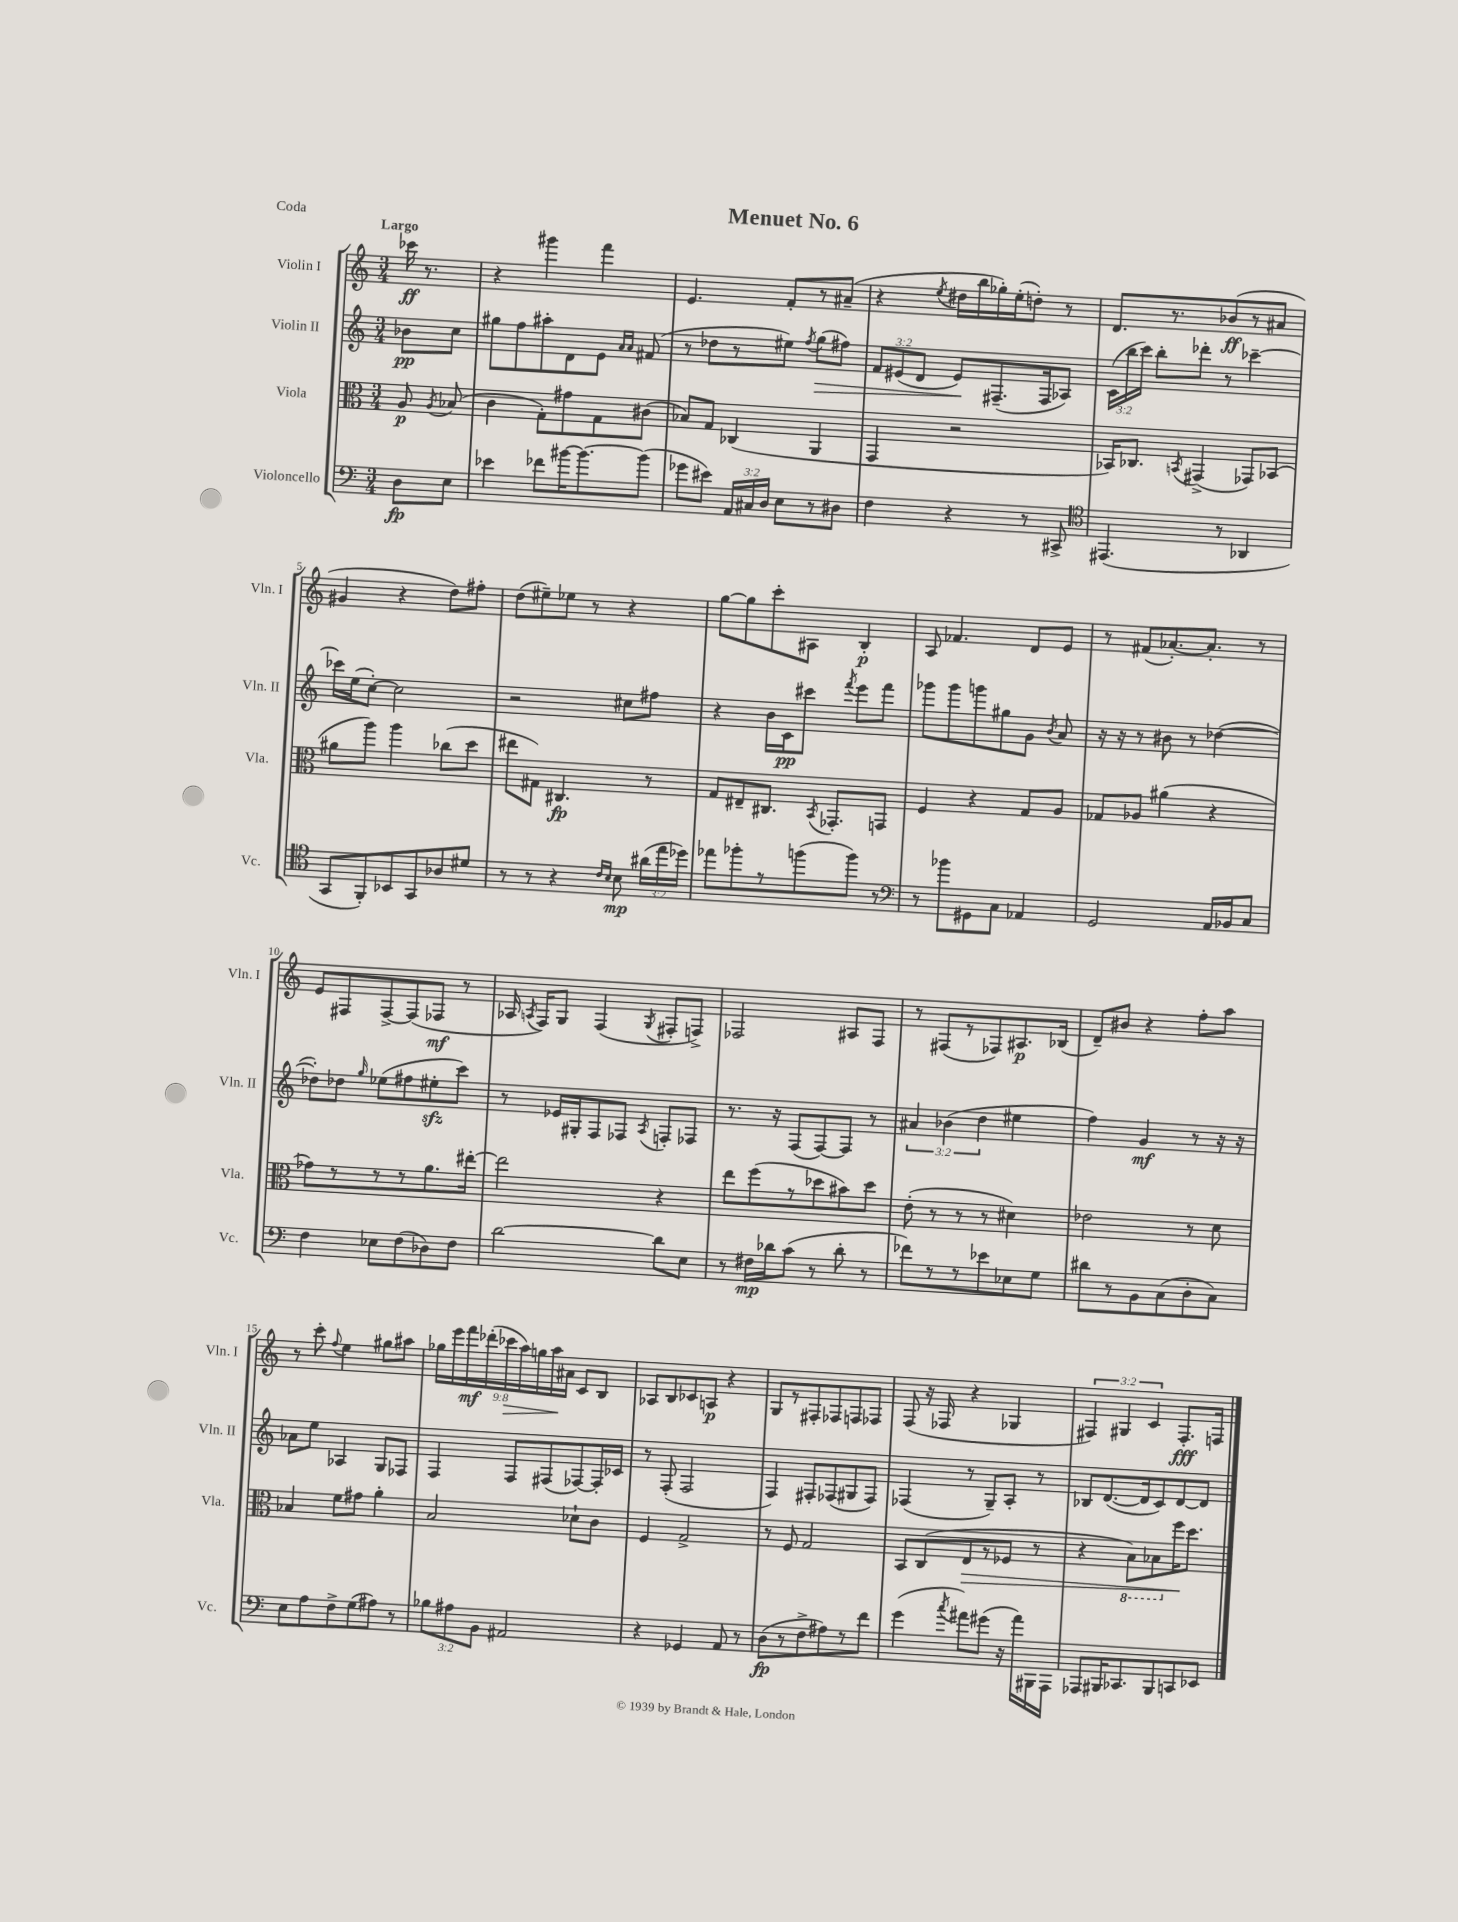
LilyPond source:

\header { title = "Menuet No. 6" piece = "Coda" }
<<
\new StaffGroup <<
\new Staff = "s0" \with { instrumentName = "Violin I" shortInstrumentName = "Vln. I" } {
    \clef treble \key c \major \numericTimeSignature \time 3/4 \override Staff.TupletNumber.text = #tuplet-number::calc-fraction-text \partial 4 \tempo "Largo"
    \autoBeamOff ces'''16\ff r8. |
    r4 gis'''4 f'''4 |
    e'4. f'8[-. r8 ais'8]--( |
    r4 \acciaccatura { e''8 } dis''16[ b''16 ges''16-.) e''16-.( d''8]-.) r8 |
    d'8.[ r8. bes'8\ff( r8 ais'8] |
    gis'4 r4 d''8[) fis''8]-. |
    d''8[( eis''8--) ees''8] r8 r4 |
    g''8[~ g''8 c'''8-. ais8] b4-.\p |
    a8 fes'4. d'8[ e'8] |
    r8 fis'8[( aes'8.~-.) aes'8.]-. r8 |
    e'8[ fis8 fis8~-> fis8( fes8]\mf r8 |
    aes16 \acciaccatura { a8 } f16[) g8] f4( \acciaccatura { g8 } fis8[-. f8]->) |
    fes2 ais8[ fes8] |
    r8 fis8[( r8 fes8) ais8.\p bes16]( |
    d'8[--) bis'8] r4 f''8[-. a''8] |
    r8 c'''8-. \appoggiatura { f''8 } e''4 gis''8[ ais''8] |
    \tuplet 9/8 { ges''16[ e'''16 f'''16\mf des'''16-.( ces'''16\> a''16) g''16 a''16\! ais'16] } c'8[ b8] |
    aes8[ b8 ces'8 a8]\p r4 |
    g8[ r8 fis8-. fes8 f8 fes8] |
    f8( r16 fes16 r4 ges4 |
    \tuplet 3/2 { fis4) gis4 c'4 } fis8.[-.\fff f16] \bar "|." |
}
\new Staff = "s1" \with { instrumentName = "Violin II" shortInstrumentName = "Vln. II" } {
    \clef treble \key c \major \numericTimeSignature \time 3/4 \override Staff.TupletNumber.text = #tuplet-number::calc-fraction-text \partial 4
    \autoBeamOff bes'8[\pp c''8] |
    gis''8[ f''8 ais''8-. d'8 e'8] \grace { a'16[ a'16] } fis'8( |
    r8 des''8[ r8 eis''8]) \acciaccatura { f''8 } g''8[\>( fis''8]) |
    \tuplet 3/2 { f'8[ eis'8( d'8] } eis'8[\!) fis8.--( fis16 aes8]) |
    \tuplet 3/2 { c'16[( b''16 c'''16]) } b''8[-. des'''8]-. r8 ces'''4~-- |
    ces'''16[ e''16( c''8]~-.) c''2 |
    r2 cis''8[ fis''8] |
    r4 b'16[ c'16\pp cis'''8] \acciaccatura { f'''8 } e'''8[ f'''8] |
    ges'''8[ ges'''8 g'''8 gis''8 g'8] \acciaccatura { b'8 } a'8 |
    r16 r16 r8 bis'8 r8 des''4~( |
    des''8[-.) des''8] \grace { g''16 } ees''8[( fis''8 eis''8-.\sfz c'''8]) |
    r8 ees'16[ gis16-. f8 fes8] \acciaccatura { a8 } f8[-. fes8] |
    r8. r16 f8[( f8~) f8] r8 |
    \tuplet 3/2 { ais'4 bes'4( d''4 } eis''4 |
    f''4) g'4\mf r8 r16 r16 |
    aes'8[ e''8] aes4 g8[ fes8] |
    f4 f8[ fis8( fes8~) fes16-. ces'16] |
    r8 f8-.( f2 |
    f4) fis8[-. fes8( gis8 fes8]) |
    fes4( r8 g8[--) a8]-. r8 |
    bes8[ d'8.~( d'16 c'8) d'8~ d'8] \bar "|." |
}
\new Staff = "s2" \with { instrumentName = "Viola" shortInstrumentName = "Vla." } {
    \clef alto \key c \major \numericTimeSignature \time 3/4 \partial 4
    \autoBeamOff a8\p \acciaccatura { a8 } bes8( |
    c'4 g8[-.) gis'8 g8 cis'8]( |
    bes8[) g8] ces4( a,4 |
    g,4 r2 |
    bes,16[) ces8.] \acciaccatura { b,8 } gis,4->( ges,8[) bes,8]( |
    ais'8[ a''8]) a''4 ces''8[( d''8] |
    eis''8[ gis8]) cis4.\fp r8 |
    g8[ eis8-- cis8.] \acciaccatura { b,8 } ges,8.[-. g,8] |
    f4 r4 g8[ a8] |
    ges8[ aes8] ais'4( r4 |
    ges'8[) r8 r8 r8 a'8. eis''16]~-. |
    eis''2 r4 |
    e''8[ f''8( r8 des''8 bis'8) des''8] |
    e'8-.( r8 r8 r8 dis'4) |
    ees'2 r8 d'8 |
    bes4 f'8[ gis'8] a'4-. |
    b2 des'8[-! c'8] |
    f4 g2-> |
    r8 f8 g2 |
    b,8[ c8( e8\> r8 fes8] r8 |
    r4 \ottava #-1 b,8[) bes,8 \ottava #0 f''16\! d''8.] \bar "|." |
}
\new Staff = "s3" \with { instrumentName = "Violoncello" shortInstrumentName = "Vc." } {
    \clef bass \key c \major \numericTimeSignature \time 3/4 \override Staff.TupletNumber.text = #tuplet-number::calc-fraction-text \partial 4
    \autoBeamOff d8[\fp e8] |
    ees'4 fes'8[ bis'16~ bis'8.~ bis'8]( |
    ges'8[ eis'8]) \tuplet 3/2 { a,16[ cis16 d16] } e8[ r8 dis8] |
    f4 r4 r8 cis,8-> |
    \clef tenor eis,4.( r8 aes,4 |
    g,8[ f,8-.) bes,8 g,8 aes8 dis'8] |
    r8 r8 r4 \grace { c'16[ b16] } b8\mp \tuplet 3/2 { ais'16[( e''16 des''16]) } |
    ees''8[ fes''8-. r8 f''8( f''8]) r8 |
    \clef bass r8 bes'8[ gis,8 c8] aes,4 |
    g,2 a,16[ bes,16 c8] |
    f4 ees8[ f8( des8) f8] |
    d'2~ d'8[ e8] |
    r8 fis16[\mp des'16 c'8]( r8 des'8-. r8 |
    fes'8[) r8 r8 ees'8 ees8 g8] |
    dis'8[ r8 b,8 c8( d8-. c8]) |
    e8[ a8 f8-> g8( ais8]) r8 |
    \tuplet 3/2 { bes8[ ais8 b,8] } ais,2 |
    r4 ges,4 a,8 r8 |
    d8[\fp( r8 f8-> ais8) r8 f'8] |
    g'4( \acciaccatura { c''8 } ais'8[) gis'8]( r16 ais'16[) bis,,16 a,,16] |
    aes,,8[ bis,,16 ces,8. bis,,8 c,8 ees,8] \bar "|." |
}
>>
>>
